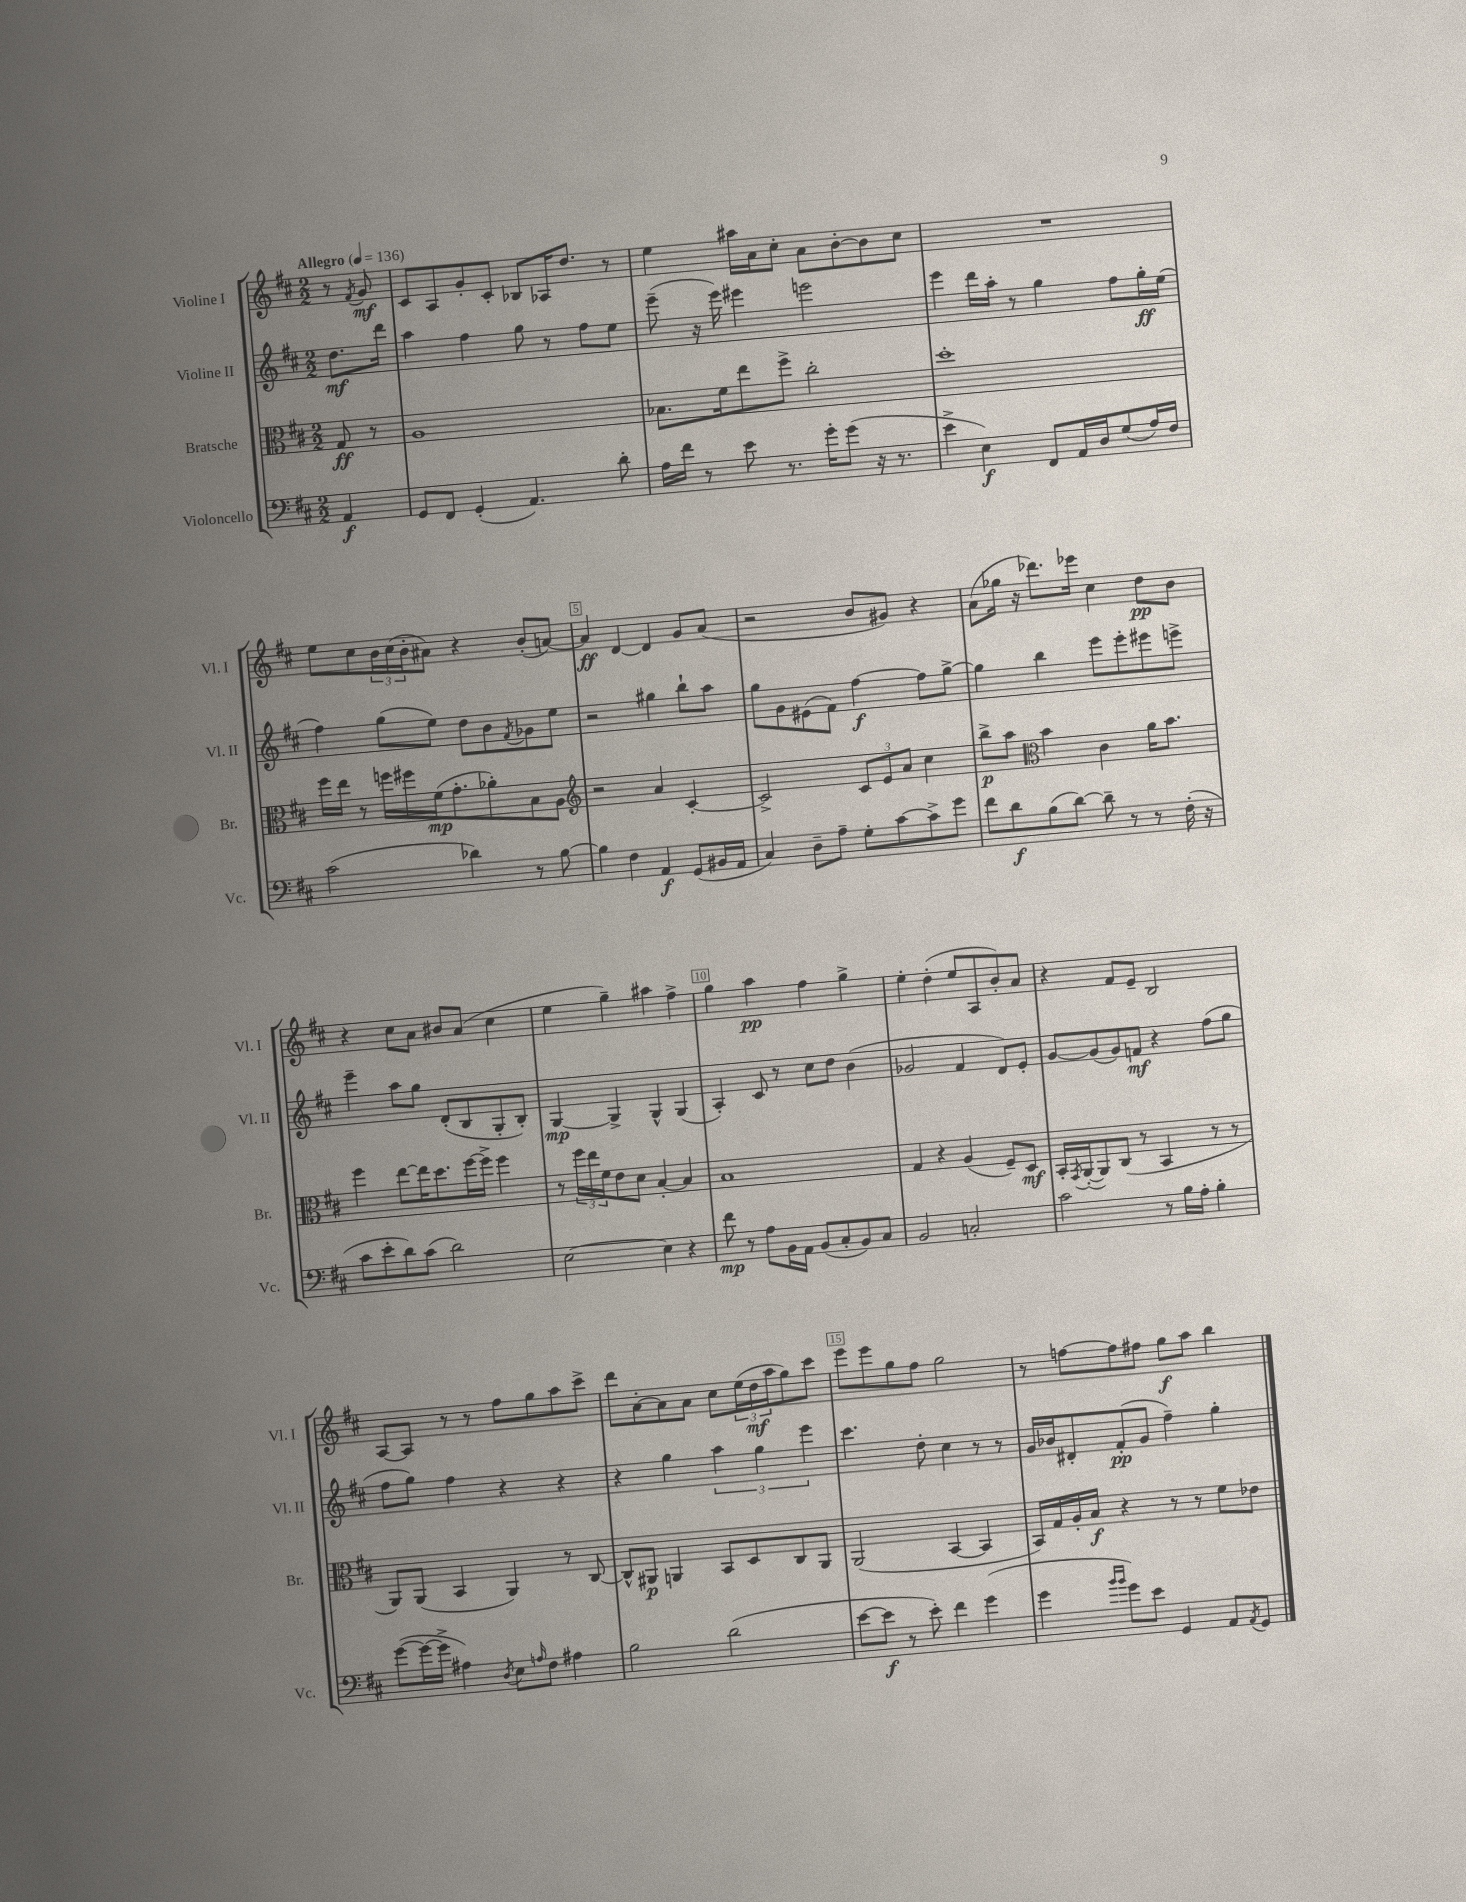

**kern	**dynam	**kern	**dynam	**kern	**dynam	**kern	**dynam
*part4	*part4	*part3	*part3	*part2	*part2	*part1	*part1
*staff4	*staff4	*staff3	*staff3	*staff2	*staff2	*staff1	*staff1
*I"Violoncello	*	*I"Bratsche	*	*I"Violine II	*	*I"Violine I	*
*I'Vc.	*	*I'Br.	*	*I'Vl. II	*	*I'Vl. I	*
*clefF4	*	*clefC3	*	*clefG2	*	*clefG2	*
*k[f#c#]	*	*k[f#c#]	*	*k[f#c#]	*	*k[f#c#]	*
*M2/2	*	*M2/2	*	*M2/2	*	*M2/2	*
*MM136	*	*MM136	*	*MM136	*	*MM136	*
=	=	=	=	=	=	=	=
!	!	!	!	!	!	!LO:TX:a:B:t=Allegro	!
4AA/	f	8G/	ff	8.dd\L	mf	8r	.
.	.	.	.	.	.	8qf#/	.
.	.	8r	.	.	.	8g/	mf
.	.	.	.	16ddd\Jk	.	.	.
=1	=1	=1	=1	=1	=1	=1	=1
8GG/L	.	1A	.	4aa\	.	8c#/L	.
8FF#/J	.	.	.	.	.	8A/	.
(4GG'/	.	.	.	4ff#\	.	8g'/	.
.	.	.	.	.	.	8c#'/J	.
4.AA/)	.	.	.	8gg\	.	8B-X/L	.
.	.	.	.	8r	.	16A-X/K	.
.	.	.	.	.	.	8.dd/J	.
.	.	.	.	8ff#\L	.	.	.
8d'\	.	.	.	8ee\J	.	8r	.
=2	=2	=2	=2	=2	=2	=2	=2
16A\LL	.	8.B-X\L	.	(8eee~\	.	4ee\	.
16f#\JJ	.	.	.	.	.	.	.
8r	.	.	.	16r	.	.	.
.	.	16f#\k	.	16eee\)	.	.	.
8e\	.	8ee\	.	4eee#X\	.	16aa#X\LL	.
.	.	.	.	.	.	16a\J	.
8.r	.	8ff#^\J	.	.	.	8cc#'\J	.
.	.	2cc#'\	.	2eeen\	.	8a\L	.
16g'\KL	.	.	.	.	.	.	.
(8g\J	.	.	.	.	.	[8b'\	.
16r	.	.	.	.	.	8b\]	.
8.r	.	.	.	.	.	.	.
.	.	.	.	.	.	8cc#\J	.
=3	=3	=3	=3	=3	=3	=3	=3
4e^\	.	1dd'	.	4eee\	.	1r	.
4E\)	f	.	.	16ddd\LL	.	.	.
.	.	.	.	16aa'\JJ	.	.	.
.	.	.	.	8r	.	.	.
8FF#/L	.	.	.	4gg\	.	.	.
16AA/L	.	.	.	.	.	.	.
16D/J	.	.	.	.	.	.	.
(8G/	.	.	.	8ff#\L	.	.	.
16A/L)	.	.	.	16gg'\L	ff	.	.
16F#/JJ	.	.	.	(16ee\JJ	.	.	.
!!LO:LB:g=z
=4	=4	=4	=4	=4	=4	=4	=4
(2c#\	.	16ff#\LL	.	4ff#\)	.	8ee\L	.
.	.	16ee\JJ	.	.	.	.	.
.	.	8r	.	.	.	8cc#\	.
.	.	16ffn\LL	.	(8gg\L	.	24b\L	.
.	.	.	.	.	.	(24cc#\	.
.	.	16ff#X\	.	.	.	.	.
.	.	.	.	.	.	24b'\J	.
.	.	(16f#\J	mp	8ee\J)	.	8a#X\J)	.
.	.	8.g'\	.	.	.	.	.
4d-X\)	.	.	.	8dd\L	.	4r	.
.	.	8a-X'\)	.	8b\	.	.	.
.	.	.	.	8qf#/	.	.	.
8r	.	8B\	.	8g-X\	.	(8b'/L	.
[8B\	.	8A\J	.	8ee\J	.	[8an/J)	.
=5	=5	=5	=5	=5	=5	=5	=5
*	*	*clefG2	*	*	*	*	*
4B\]	.	2r	.	2r	.	4a/]	ff
4F#\	.	.	.	.	.	[4d/	.
4AA/	f	4a/	.	4gg#X\	.	4d/]	.
(8GG/L	.	[4c#'/	.	8bb`\L	.	8g/L	.
16BB#X/L	.	.	.	8aa\J	.	(8a/J	.
16AA/JJ	.	.	.	.	.	.	.
=6	=6	=6	=6	=6	=6	=6	=6
4C#/)	.	2c#^/]	.	8gg\L	.	2r	.
.	.	.	.	8g\	.	.	.
8D~\L	.	.	.	(8e#X\	.	.	.
8A~\J	.	.	.	8f#\J)	.	.	.
8G'\L	.	12c#/L	.	[4ff#\	f	8b/L	.
.	.	12e/	.	.	.	.	.
[8c#\	.	.	.	.	.	8g#X/J)	.
.	.	12a/J	.	.	.	.	.
8c#^\]	.	4cc#\	.	8ff#\L]	.	4r	.
8g\J	.	.	.	[8gg^\J	.	.	.
=7	=7	=7	=7	=7	=7	=7	=7
8f#\L	.	8bb^\L	p	4gg\]	.	(8a\L	.
8d\	f	8aa\J	.	.	.	16gg-X\Jk	.
.	.	.	.	.	.	16r	.
*	*	*clefC3	*	*	*	*	*
(8B\	.	4b\	.	4bb\	.	8.ddd-X\L)	.
[8d\J)	.	.	.	.	.	.	.
.	.	.	.	.	.	16eee-X\Jk	.
8d~\]	.	4c#\	.	8eee\L	.	4cc#\	.
8r	.	.	.	8eee'\	.	.	.
8r	.	16a\KL	.	8eee#X\	.	8dd\L	pp
.	.	8.b\J	.	.	.	.	.
(16F#'\	.	.	.	8eeen^\J	.	8b\J	.
16r	.	.	.	.	.	.	.
!!LO:LB:g=z
=8	=8	=8	=8	=8	=8	=8	=8
8c#\L	.	4ff#\	.	4eee~\	.	4r	.
8e'\	.	.	.	.	.	.	.
8d\)	.	[8ee\L	.	8aa\L	.	8cc#\L	.
(8c#\J	.	16ee\K]	.	8gg\J	.	8a\J	.
.	.	8.dd\	.	.	.	.	.
2d\)	.	.	.	(8d'/L	.	8b#X/L	.
.	.	[16ff#\L	.	8B/	.	(8a/J	.
.	.	16ff#^\JJ]	.	.	.	.	.
.	.	4ff#\	.	8G'/	.	4cc#\	.
.	.	.	.	8B'/J)	.	.	.
=9	=9	=9	=9	=9	=9	=9	=9
[2E\	.	8r	.	[4G/	mp	4ee\	.
.	.	24ff#\LL	.	.	.	.	.
.	.	24ee\	.	.	.	.	.
.	.	24f#\J	.	.	.	.	.
.	.	8e\	.	4G^/]	.	4gg~\)	.
.	.	8d\J	.	.	.	.	.
4E\]	.	[4B'/	.	4G^^/	.	4aa#X\	.
4r	.	4B/]	.	(4G/	.	4ff#^\	.
=10	=10	=10	=10	=10	=10	=10	=10
8f#\	mp	1B	.	4A'/)	.	4gg\	.
8r	.	.	.	.	.	.	.
8A\L	.	.	.	8c#/	.	4aa\	pp
16BB\L	.	.	.	8r	.	.	.
16AA\JJ	.	.	.	.	.	.	.
(8BB/L	.	.	.	8cc#\L	.	4ff#\	.
8C#'/	.	.	.	8dd\J	.	.	.
8BB/)	.	.	.	(4b\	.	4gg^\	.
8C#/J	.	.	.	.	.	.	.
=11	=11	=11	=11	=11	=11	=11	=11
2BB/	.	4G/	.	2g-X/	.	4ee'\	.
.	.	4r	.	.	.	(4dd'\	.
2Cn'/	.	(4A/	.	4f#/	.	8ee/L	.
.	.	.	.	.	.	8A/	.
.	.	8F#~/L)	.	8d/L)	.	8b'/)	.
.	.	8D/J	mf	8e'/J	.	8a/J	.
=12	=12	=12	=12	=12	=12	=12	=12
2c#\	.	16BB'/LL	.	[8g/L	.	4r	.
.	.	8qGG/	.	.	.	.	.
.	.	([16AA'/J	.	.	.	.	.
.	.	8AA/])	.	(8g/]	.	.	.
.	.	(8C#/J	.	8g/)	.	8f#/L	.
.	.	8r	.	8fn/J	mf	8e~/J	.
8r	.	4BB/	.	4r	.	2B/	.
16B\LL	.	.	.	.	.	.	.
16A'\JJ	.	.	.	.	.	.	.
4B'\	.	8r	.	(8ff#\L	.	.	.
.	.	8r	.	8gg\J	.	.	.
!!LO:LB:g=z
=13	=13	=13	=13	=13	=13	=13	=13
([8g\L	.	8AA/L)	.	8ff#\L	.	[8A/L	.
16g\L_	.	(8AA/J	.	8gg\J)	.	8A/J]	.
16g^\JJ]	.	.	.	.	.	.	.
4A#X\)	.	4BB/	.	4ff#\	.	8r	.
.	.	.	.	.	.	8r	.
8qD/	.	.	.	.	.	.	.
8E\L	.	4AA/)	.	4r	.	8ff#\L	.
16qqAn/	.	.	.	.	.	.	.
8F#\J	.	.	.	.	.	8gg\	.
4A#X\	.	8r	.	4r	.	8aa\	.
.	.	[8C#/	.	.	.	8ccc#^\J	.
=14	=14	=14	=14	=14	=14	=14	=14
2B\	.	8C#^^/L]	.	4r	.	8ddd\L	.
.	.	8AA#X/J	p	.	.	[8a'\	.
.	.	4AAn/	.	4gg\	.	8a\]	.
.	.	.	.	.	.	8a\J	.
(2d\	.	8BB/L	.	6aa\	.	8cc#\L	.
.	.	8D/	.	.	.	(24ee\L	.
.	.	.	.	6gg\	.	24dd\	mf
.	.	.	.	.	.	24aa\J	.
.	.	8C#/	.	.	.	8gg\)	.
.	.	.	.	6eee\	.	.	.
.	.	8AA/J	.	.	.	8ccc#\J	.
=15	=15	=15	=15	=15	=15	=15	=15
[8e\L	.	(2AA/	.	4.ccc#\	.	8eee\L	.
8e\J]	f	.	.	.	.	8eee\	.
8r	.	.	.	.	.	8gg\	.
8e'\)	.	.	.	8dd'\	.	8ff#\J	.
4f#\	.	[4BB/	.	4cc#\	.	2gg\	.
(4g\	.	4BB/]	.	8r	.	.	.
.	.	.	.	8r	.	.	.
=16	=16	=16	=16	=16	=16	=16	=16
4g\	.	16BB/LL)	.	16g/LL	.	8r	.
.	.	16G/	.	16b-X/J	.	.	.
.	.	16A'/	.	8d#X'/	.	[8ffn\L	.
.	.	16B/JJ	f	.	.	.	.
16qqb/LL	.	.	.	.	.	.	.
16qqb/JJ	.	.	.	.	.	.	.
8g\L)	.	4r	.	(8f#'/	pp	8ff\]	.
8e\J	.	.	.	8g/J	.	8ff#X\J	.
4GG/	.	8r	.	4ff#~\)	.	8gg\L	f
.	.	8r	.	.	.	8aa\J	.
8AA/L	.	8f#\L	.	4gg'\	.	4bb\	.
8qAA/	.	.	.	.	.	.	.
8GG/J	.	8e-X\J	.	.	.	.	.
==	==	==	==	==	==	==	==
*-	*-	*-	*-	*-	*-	*-	*-
